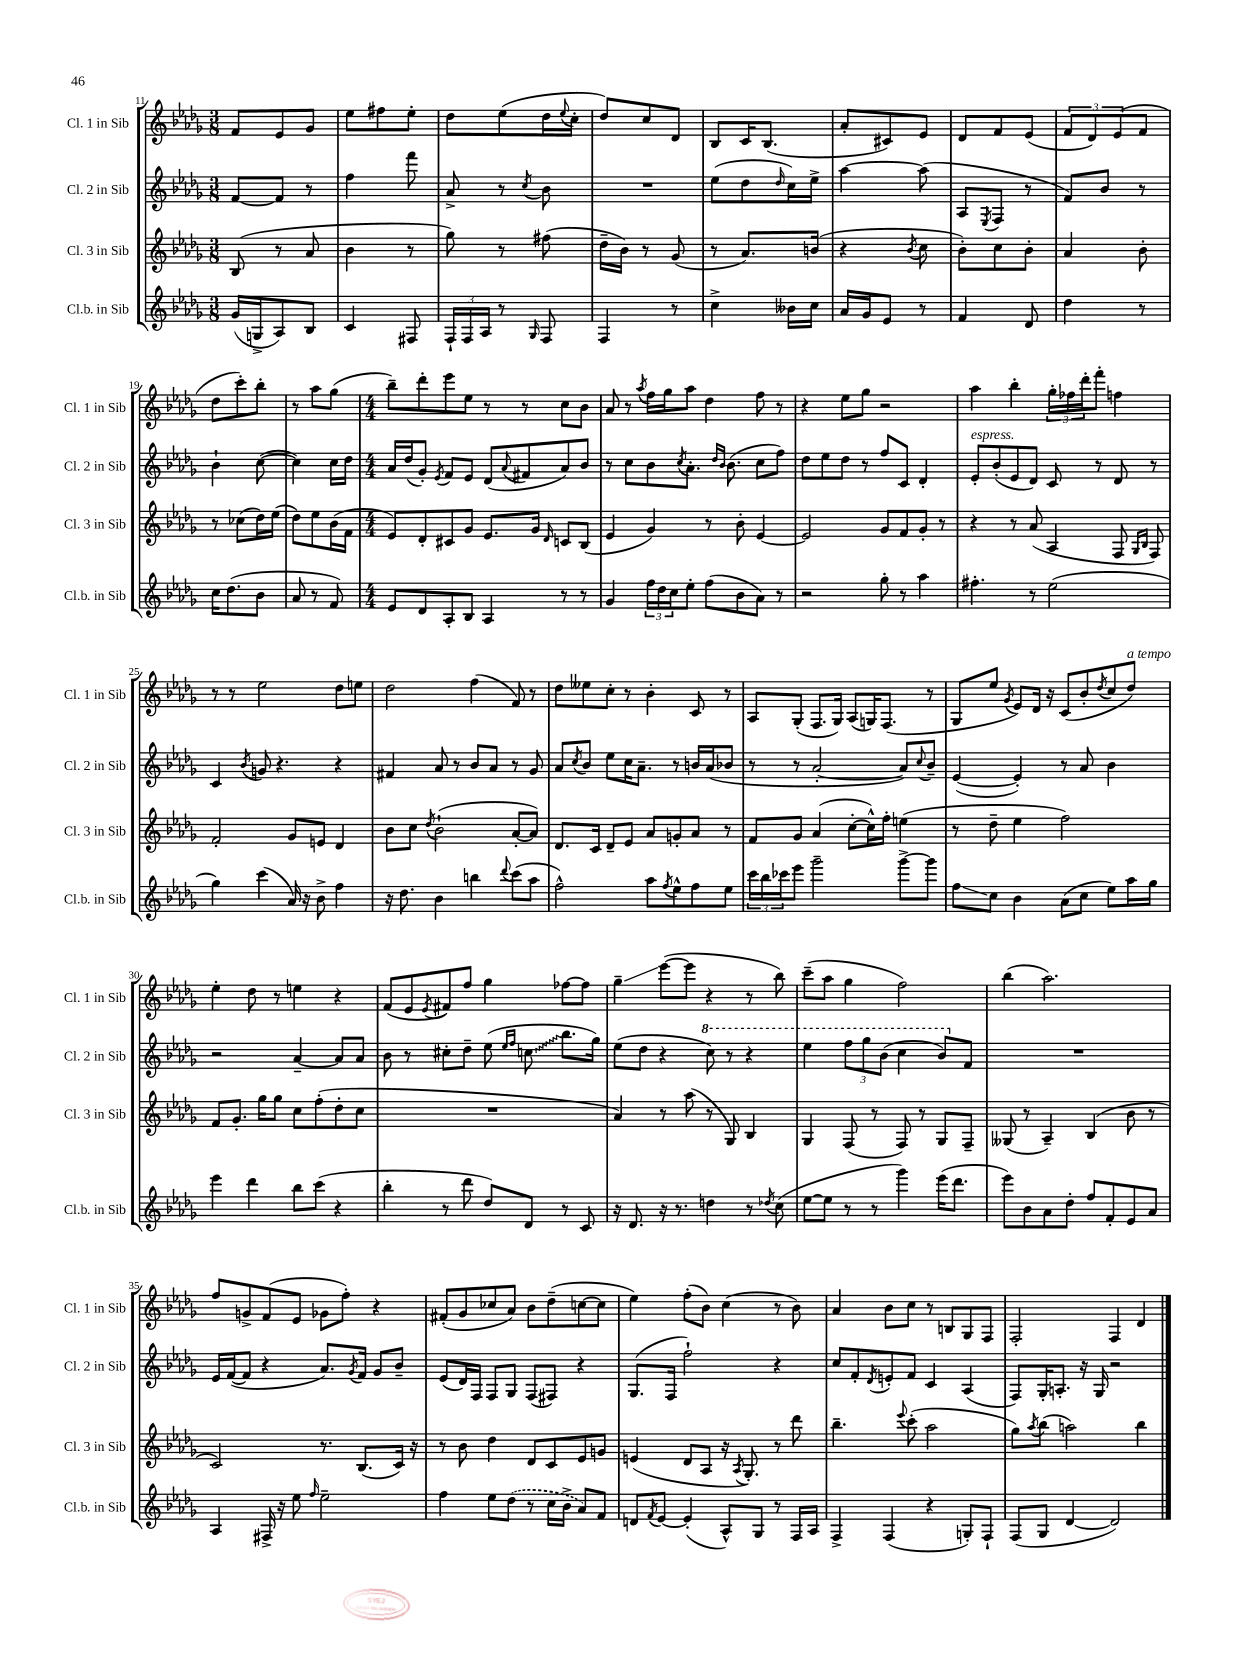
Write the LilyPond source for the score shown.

<<
\new StaffGroup <<
\new Staff = "s0" \with { instrumentName = "Cl. 1 in Sib" shortInstrumentName = "Cl. 1 in Sib" } {
    \clef treble \key des \major \numericTimeSignature \time 3/8
    f'8 ees'8 ges'8 |
    ees''8 fis''8 ees''8-. |
    des''8 ees''8( des''16 \appoggiatura { ees''8 } c''16-. |
    des''8) c''8 des'8 |
    bes8 c'16 bes8.( |
    aes'8-. cis'8) ees'8 |
    des'8 f'8 ees'8( |
    \tuplet 3/2 { f'8 des'8) ees'8( } f'8 |
    des''8 c'''8-.) bes''8-. |
    r8 aes''8 ges''8( |
    \numericTimeSignature \time 4/4 bes''8--) des'''8-. ees'''8 ees''8 r8 r8 c''8 bes'8 |
    aes'8 r8 \acciaccatura { aes''8 } f''16 ges''16 aes''8 des''4 f''8 r8 |
    r4 ees''8 ges''8 r2 |
    aes''4 bes''4-. \tuplet 3/2 { ges''16-. fes''16 des'''16-. } f'''8-. f''4 |
    r8 r8 ees''2 des''8 e''8 |
    des''2 f''4( f'8) r8 |
    des''8 eeses''8 c''8-. r8 bes'4-. c'8 r8 |
    aes8 ges8-.( f8. ges16) aes8( g16) f8.( r8 |
    ges8 ees''8 \acciaccatura { ges'8 } ees'8) des'16 r16 c'8( bes'8-. \acciaccatura { des''8 } c''8 des''8^\markup { \italic "a tempo" }) |
    ees''4-. des''8 r8 e''4 r4 |
    f'8( ees'8 \acciaccatura { ees'8 } fis'8) f''8 ges''4 fes''8~ fes''8 |
    ges''4--\glissando ees'''8~( ees'''8 r4 r8 bes''8) |
    c'''8--( aes''8 ges''4 f''2) |
    bes''4( aes''2.) |
    f''8 g'8-> f'8( ees'8 ges'8 f''8-.) r4 |
    fis'8-.( ges'8 ces''8 aes'8) bes'8 des''8--( c''8~ c''8 |
    ees''4) f''8-.( bes'8) c''4( r8 bes'8) |
    aes'4 bes'8 c''8 r8 b8 ges8 f8 |
    f2-. f4 des'4 \bar "|." |
}
\new Staff = "s1" \with { instrumentName = "Cl. 2 in Sib" shortInstrumentName = "Cl. 2 in Sib" } {
    \clef treble \key des \major \numericTimeSignature \time 3/8
    f'8~ f'8 r8 |
    f''4 f'''8 |
    aes'8-> r8 \acciaccatura { c''8 } bes'8 |
    R4. |
    ees''8( des''8 \grace { des''16 } c''16) ees''16-> |
    aes''4~ aes''8( |
    aes8 \acciaccatura { ees8 } f8 r8 |
    f'8) bes'8 r8 |
    bes'4-! c''8~( |
    c''4) c''16 des''16 |
    \numericTimeSignature \time 4/4 aes'16 des''16( ges'8-.) \acciaccatura { ees'8 } f'8 ees'8 des'8( \appoggiatura { aes'8 } fis'8 aes'8) bes'8 |
    r8 c''8 bes'8 \acciaccatura { c''8 } aes'8.-. \grace { des''16 bes'16 } bes'8.( c''8 f''8) |
    des''8 ees''8 des''8 r8 f''8 c'8 des'4-. |
    ees'8-.^\markup { \italic "espress." } bes'8-.( ees'8 des'8) c'8 r8 des'8 r8 |
    c'4 \acciaccatura { bes'8 } g'8 r4. r4 |
    fis'4 aes'8 r8 bes'8 aes'8 r8 ges'8 |
    aes'8 \acciaccatura { c''8 } bes'8 ees''8 c''16 aes'8.-- r8 b'16 aes'16( bes'8 |
    r8 r8 aes'2~-. aes'8) \appoggiatura { c''8 } bes'8-- |
    ees'4~( ees'4-.) r8 aes'8 bes'4 |
    r2 aes'4~-- aes'8 aes'8 |
    bes'8 r8 cis''8-. des''8-- ees''8( \grace { ees''16 f''16 } \once \override Glissando.style = #'zigzag c''8\glissando bes''8. ges''16) |
    ees''8( des''8 r4 \ottava #1 c'''8) r8 r4 |
    ees'''4 \tuplet 3/2 { f'''8 ges'''8 bes''8( } c'''4 bes''8) \ottava #0 f'8 |
    R1 |
    ees'16 f'16~( f'8 r4 aes'8.) \acciaccatura { ges'8 } f'16 ges'8 bes'8-- |
    ees'8( des'16) f16 f8 ges8 f8( fis8) r4 |
    ges8.( f16 f''2-!) r4 |
    c''8 f'8-. \acciaccatura { des'8 } e'8-. f'8 c'4 aes4( |
    f8) ges16-. a8.-. r16 ges16 r2 \bar "|." |
}
\new Staff = "s2" \with { instrumentName = "Cl. 3 in Sib" shortInstrumentName = "Cl. 3 in Sib" } {
    \clef treble \key des \major \numericTimeSignature \time 3/8
    bes8( r8 aes'8 |
    bes'4 r8 |
    ges''8) r8 fis''8( |
    des''16-- bes'16) r8 ges'8( |
    r8 aes'8.) b'16( |
    r4 \acciaccatura { bes'8 } c''8 |
    bes'8-.) c''8 bes'8-. |
    aes'4 bes'8-. |
    r8 ces''8( des''16) ees''16( |
    des''8) ees''8 bes'16( f'16 |
    \numericTimeSignature \time 4/4 ees'8) des'8-. cis'8 ges'8 ees'8. ges'16 \grace { des'16 } c'8 bes8( |
    ees'4 ges'4) r8 bes'8-. ees'4~ |
    ees'2 ges'8 f'8 ges'8-. r8 |
    r4 r8 aes'8( aes4 f8 \grace { ges16 bes16 } f8) |
    f'2-. ges'8 e'8 des'4 |
    bes'8 c''8 \acciaccatura { des''8 } bes'2-!( aes'8~-. aes'8) |
    des'8. c'16 des'8-- ees'8 aes'8 g'8-. aes'8 r8 |
    f'8 ges'8 aes'4( c''8~-. c''16-^) f''16-. e''4( |
    r8 des''8-- ees''4 f''2) |
    f'8 ges'8.-. ges''16 ges''8 c''8 f''8-.( des''8-. c''8 |
    R1 |
    aes'4) r8 aes''8( r8 ges8) bes4 |
    ges4 f8( r8 f8) r8 ges8 f8-- |
    geses8( r8 aes4--) bes4( bes'8 r8 |
    c'2) r8. bes8.( c'16) r16 |
    r8 bes'8 des''4 des'8 c'8 ees'8 g'8 |
    e'4( des'8 aes8 r16 \acciaccatura { aes8 } ges8.-.) r8 des'''8 |
    bes''4.-- \appoggiatura { ees'''8 } c'''8-.( aes''2 |
    ges''8) \acciaccatura { aes''8 } bes''8( a''2) bes''4 \bar "|." |
}
\new Staff = "s3" \with { instrumentName = "Cl.b. in Sib" shortInstrumentName = "Cl.b. in Sib" } {
    \clef treble \key des \major \numericTimeSignature \time 3/8
    ges'16( g16-> aes8) bes8 |
    c'4 fis8 |
    \tuplet 3/2 { f16-! f16 aes16 } r8 \grace { ges16 } f8 |
    f4 r8 |
    c''4-> beses'16 c''16 |
    aes'16 ges'16 ees'8 r8 |
    f'4 des'8 |
    des''4 r8 |
    c''16 des''8.( bes'8 |
    aes'8 r8 f'8) |
    \numericTimeSignature \time 4/4 ees'8 des'8 aes8-. bes8 aes4 r8 r8 |
    ges'4 \tuplet 3/2 { f''16 des''16 c''16 } ees''8-. f''8( bes'8 aes'8) r8 |
    r2 ges''8-. r8 aes''4 |
    fis''4.-. r8 ees''2( |
    ges''4) c'''4( aes'16) r16 bes'8-> f''4 |
    r16 des''8. bes'4 b''4 \appoggiatura { des'''8 } c'''8( aes''8 |
    f''2-^) aes''8 \acciaccatura { f''8 } ees''8-^ f''8 ees''8 |
    \tuplet 3/2 { c'''16 bes''16 ces'''16 } ees'''8 ges'''2-- ges'''8~-> ges'''8 |
    f''8\glissando c''8 bes'4 aes'8( c''8 ees''8) aes''16 ges''16 |
    ees'''4 des'''4 bes''8 c'''8( r4 |
    bes''4-. r8 des'''8 des''8) des'8 r8 c'8 |
    r16 des'8. r16 r8. d''4 r8 \acciaccatura { des''8 } c''8( |
    ees''8~ ees''8 r8 r8 ges'''4) ees'''16( des'''8. |
    ees'''8) bes'8 aes'8 des''8-. f''8 f'8-. ees'8 aes'8 |
    aes4 fis16-> r16 ees''8 \grace { f''16 } ees''2-- |
    f''4 ees''8 \once \slurDashed des''8( r8 c''16 bes'16-> aes'8) f'8 |
    d'8 \acciaccatura { f'8 } ees'8~ ees'4-.( aes8-^) ges8 r8 f16 aes16 |
    f4-> f4( r4 g8-.) f8-! |
    f8( ges8 des'4~ des'2) \bar "|." |
}
>>
>>
\layout { \context { \Score currentBarNumber = #11 } }
